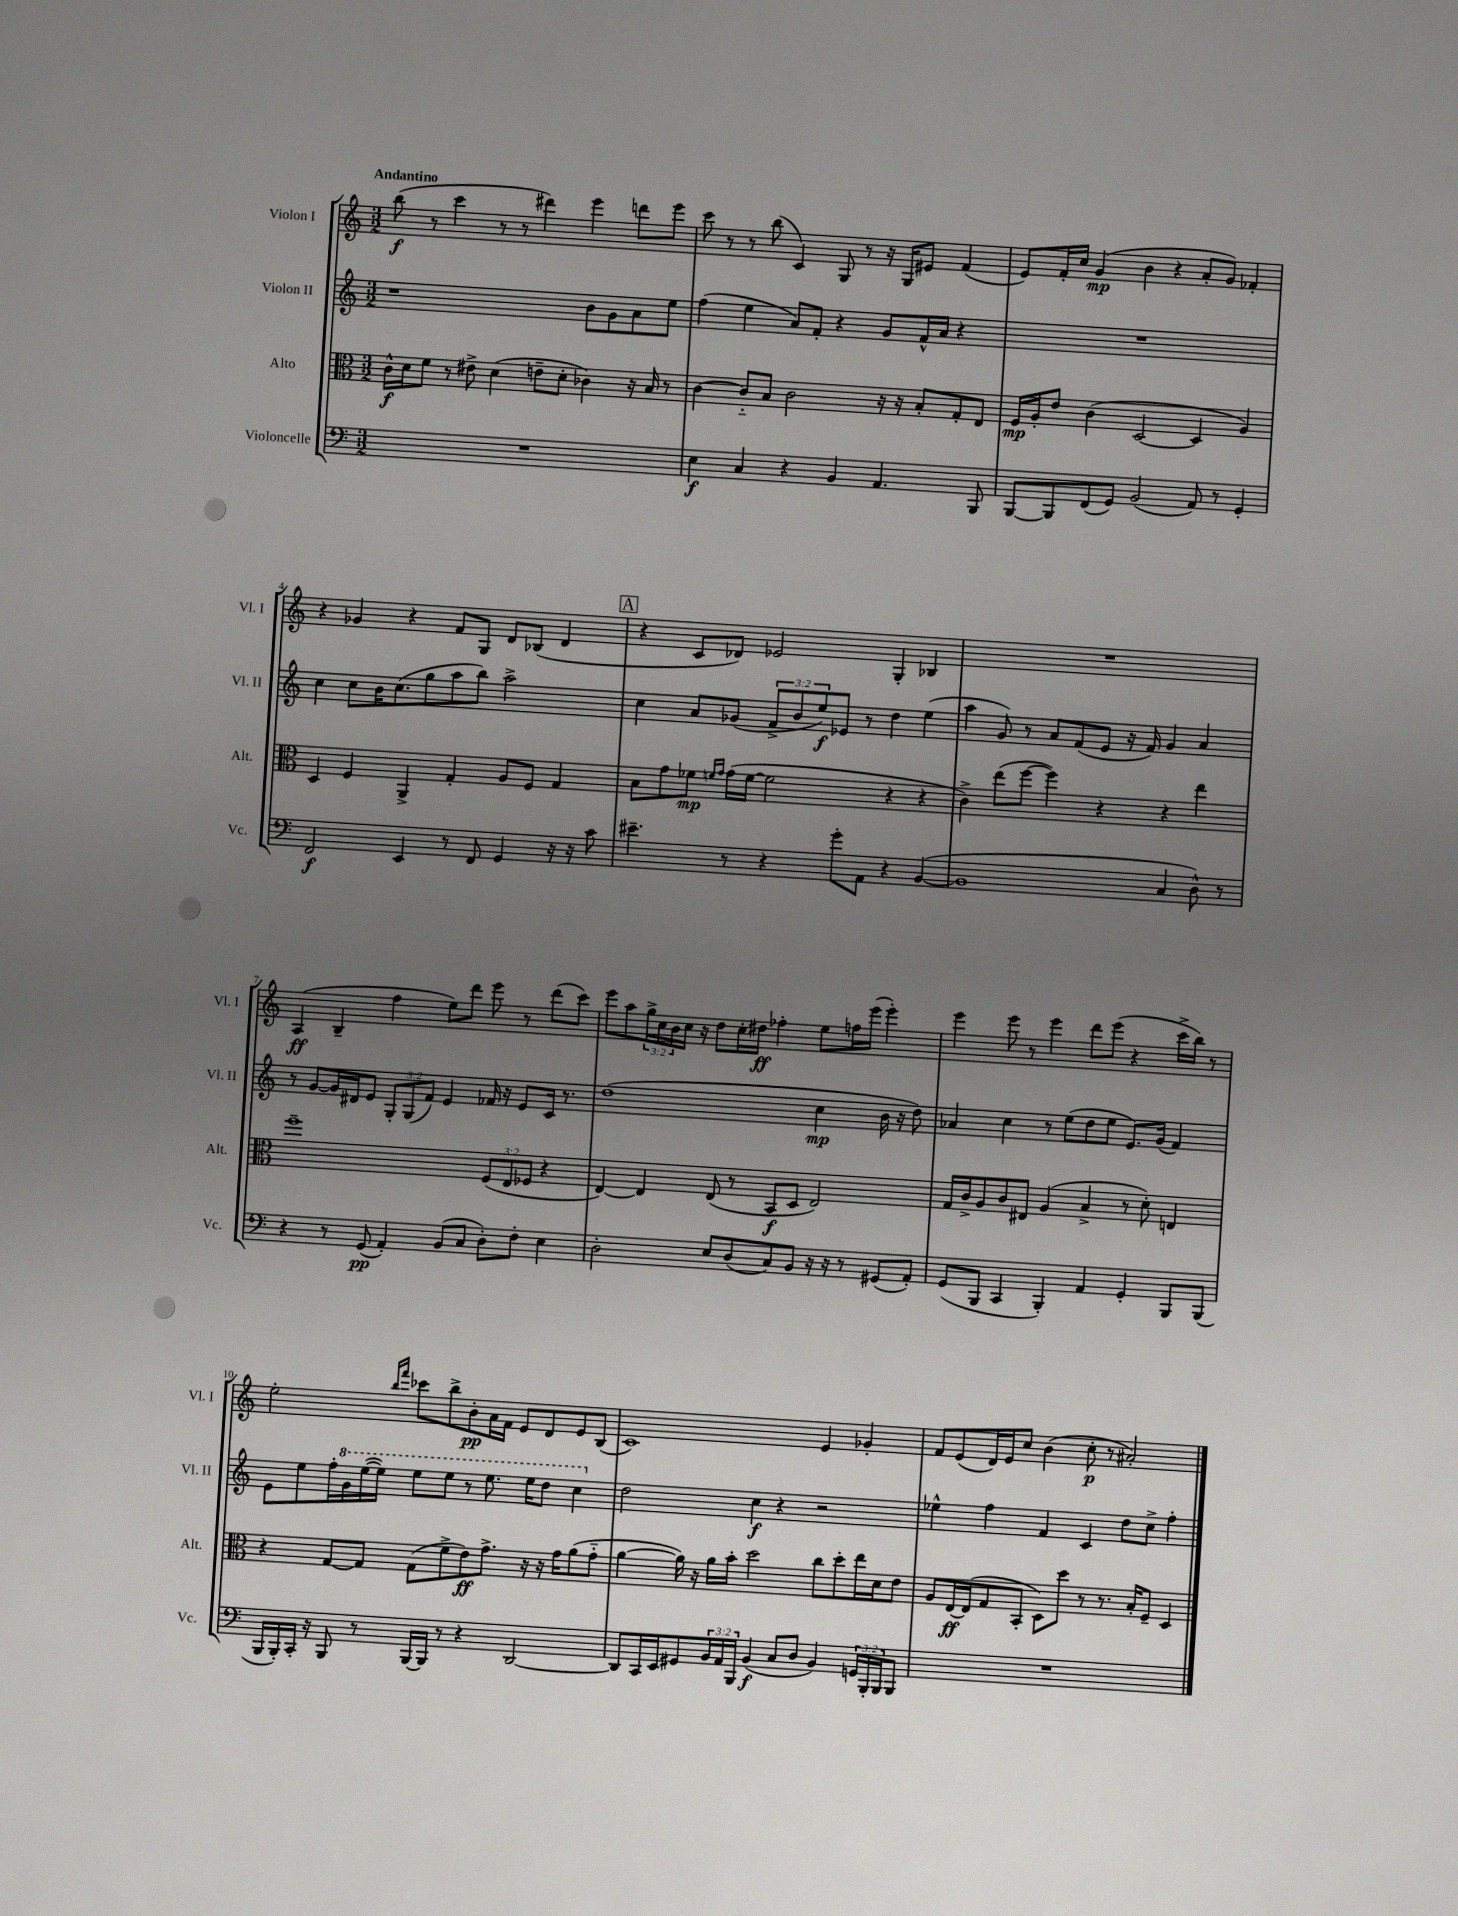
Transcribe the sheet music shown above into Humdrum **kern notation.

**kern	**dynam	**kern	**dynam	**kern	**dynam	**kern	**dynam
*part4	*part4	*part3	*part3	*part2	*part2	*part1	*part1
*staff4	*staff4	*staff3	*staff3	*staff2	*staff2	*staff1	*staff1
*I"Violoncelle	*	*I"Alto	*	*I"Violon II	*	*I"Violon I	*
*I'Vc.	*	*I'Alt.	*	*I'Vl. II	*	*I'Vl. I	*
*clefF4	*	*clefC3	*	*clefG2	*	*clefG2	*
*k[]	*	*k[]	*	*k[]	*	*k[]	*
*M3/2	*	*M3/2	*	*M3/2	*	*M3/2	*
=1	=1	=1	=1	=1	=1	=1	=1
!	!	!	!	!	!	!LO:TX:a:B:t=Andantino	!
1.r	.	16c^^\LL	f	1r	.	(8bb\	f
.	.	16d\J	.	.	.	.	.
.	.	8f\J	.	.	.	8r	.
.	.	8r	.	.	.	4ccc\	.
.	.	8e#X^\	.	.	.	.	.
.	.	(4d\	.	.	.	8r	.
.	.	.	.	.	.	8r	.
.	.	8en~\L	.	.	.	4ddd#X\)	.
.	.	8d'\J	.	.	.	.	.
.	.	4c-X\)	.	8b\L	.	4eee\	.
.	.	.	.	8g\	.	.	.
.	.	16r	.	8a\	.	8dddn\L	.
.	.	16B/	.	.	.	.	.
.	.	8r	.	8ee\J	.	8eee\J	.
=2	=2	=2	=2	=2	=2	=2	=2
4E\	f	[4c\	.	(4ff\	.	8ccc\	.
.	.	.	.	.	.	8r	.
4C/	.	8c/L]	.	4ee\	.	8r	.
.	.	8B/J	.	.	.	(8bb\	.
4r	.	2c\	.	8a/L)	.	4c/)	.
.	.	.	.	8f'/J	.	.	.
4BB/	.	.	.	4r	.	8G/	.
.	.	.	.	.	.	8r	.
4.AA/	.	16r	.	8g/L	.	16r	.
.	.	16r	.	.	.	16G/KL	.
.	.	8B'/L	.	16f^^/L	.	8e#X/J	.
.	.	.	.	16a/JJ	.	.	.
.	.	8G'/	.	4r	.	(4f/	.
8BBB/	.	8E/J	.	.	.	.	.
=3	=3	=3	=3	=3	=3	=3	=3
[8BBB/L	.	16F/LL	mp	1.r	.	8e/L)	.
.	.	16A'/J	.	.	.	.	.
8BBB/]	.	8e/J	.	.	.	16f'/L	.
.	.	.	.	.	.	16cc/JJ	.
(8FF/	.	(4c\	.	.	.	(4g/	mp
8GG/J)	.	.	.	.	.	.	.
(2BB/	.	[2D/	.	.	.	4b\	.
.	.	.	.	.	.	4r	.
8AA/)	.	4D/]	.	.	.	8a'/L	.
8r	.	.	.	.	.	8g/J)	.
4GG'/	.	4A/)	.	.	.	4f-X'/	.
!!LO:LB:g=z
=4	=4	=4	=4	=4	=4	=4	=4
2FF/	f	4D/	.	4cc\	.	4r	.
.	.	4F/	.	8cc\L	.	4g-X/	.
.	.	.	.	16b\K	.	.	.
.	.	.	.	(8.cc\	.	.	.
4EE/	.	4AA^/	.	.	.	4r	.
.	.	.	.	8gg\	.	.	.
8r	.	4G'/	.	8aa\	.	8f/L	.
8FF/	.	.	.	8bb\J)	.	8G/J	.
4GG/	.	8A/L	.	2aa^\	.	8d/L	.
.	.	8F/J	.	.	.	(8B-X/J	.
16r	.	4G/	.	.	.	4d/	.
16r	.	.	.	.	.	.	.
8c\	.	.	.	.	.	.	.
!!LO:REH:place=s1:t=A
=5	=5	=5	=5	=5	=5	=5	=5
4.e#X~\	.	8B\L	.	4cc\	.	4r	.
.	.	8g\	.	.	.	.	.
.	.	8f-X\J	mp	8a/L	.	8c/L	.
.	.	16qqfn/LL	.	.	.	.	.
.	.	16qqg/JJ	.	.	.	.	.
8r	.	(16g\LL	.	(8g-X/J	.	8d-X/J)	.
.	.	[16f\JJ	.	.	.	.	.
4r	.	2f\]	.	12f^/L	.	2e-X/	.
.	.	.	.	12b/	.	.	.
.	.	.	.	12ee/)	f	.	.
8g'\L	.	.	.	8e-X/J	.	.	.
8AA\J	.	.	.	8r	.	.	.
4r	.	4r	.	4dd\	.	4G'/	.
([4BB/	.	4r	.	(4ee\	.	4B-X/	.
=6	=6	=6	=6	=6	=6	=6	=6
1BB]	.	4c^\)	.	4aa\	.	1.r	.
.	.	(8ee\L	.	8g/)	.	.	.
.	.	[8ff\J	.	8r	.	.	.
.	.	4ff\])	.	8a/L	.	.	.
.	.	.	.	(8f/	.	.	.
.	.	4r	.	8e/J	.	.	.
.	.	.	.	16r	.	.	.
.	.	.	.	16f/)	.	.	.
4C/	.	4r	.	4g/	.	.	.
8D^^\)	.	4ee\	.	4a/	.	.	.
8r	.	.	.	.	.	.	.
!!LO:LB:g=z
=7	=7	=7	=7	=7	=7	=7	=7
4r	.	1ff~	.	8r	.	(4A/	ff
.	.	.	.	[8g/L	.	.	.
8r	.	.	.	16g/L]	.	4B~/	.
.	.	.	.	16d#X/J	.	.	.
(8GG/	pp	.	.	8e/J	.	.	.
4AA'/)	.	.	.	12G'/L	.	4ff\	.
.	.	.	.	(12G/	.	.	.
.	.	.	.	12f/J)	.	.	.
(8BB/L	.	.	.	4e/	.	8ee\L)	.
8C/J	.	.	.	.	.	8ddd\J	.
8D'\L)	.	(12F/L	.	16f-X/	.	8eee\	.
.	.	.	.	16r	.	.	.
.	.	12E/	.	.	.	.	.
8F'\J	.	.	.	8e/L	.	8r	.
.	.	12F-X/J	.	.	.	.	.
4E\	.	4r	.	16c/Jk	.	(8ddd\L	.
.	.	.	.	8.r	.	.	.
.	.	.	.	.	.	8ccc\J)	.
=8	=8	=8	=8	=8	=8	=8	=8
2D'\	.	[4E/)	.	(1dd	.	8eee\L	.
.	.	.	.	.	.	8aa\	.
.	.	4E/]	.	.	.	24gg^\L	.
.	.	.	.	.	.	24cc\	.
.	.	.	.	.	.	24b\	.
.	.	.	.	.	.	16cc\JJ	.
.	.	.	.	.	.	16r	.
8E/L	.	(8E/	.	.	.	8dd\L	.
(8D/	.	8r	.	.	.	16cc'\L	.
.	.	.	.	.	.	16dd#X\JJ	ff
8C/)	.	8BB/L	f	.	.	4ff-X'\	.
8BB/J	.	8D/J	.	.	.	.	.
16r	.	2E/)	.	4cc\	mp	8ee\L	.
16r	.	.	.	.	.	.	.
8r	.	.	.	.	.	16ffn\L	.
.	.	.	.	.	.	(16eee\JJ	.
(8GG#X/L	.	.	.	16b\	.	4eee'\)	.
.	.	.	.	16r	.	.	.
8AA'/J)	.	.	.	8dd\)	.	.	.
=9	=9	=9	=9	=9	=9	=9	=9
(8GG/L	.	16G/LL	.	4a-X/	.	4eee\	.
.	.	16c^/J	.	.	.	.	.
8BBB/J	.	8A/	.	.	.	.	.
4CC/	.	8c/	.	4cc\	.	8eee\	.
.	.	8E#X/J	.	.	.	8r	.
4BBB'/)	.	(4A/	.	8r	.	4eee\	.
.	.	.	.	(8ee\L	.	.	.
4AA/	.	4B^/	.	8dd\	.	8ddd\L	.
.	.	.	.	8ee\J	.	(8eee\J	.
4GG'/	.	8r	.	8.e/L)	.	4r	.
.	.	8d'\)	.	.	.	.	.
.	.	.	.	(16g/Jk	.	.	.
8BBB/L	.	4En/	.	4f/)	.	16ccc^\LL	.
.	.	.	.	.	.	16bb\JJ)	.
(8BBB/J	.	.	.	.	.	8r	.
!!LO:LB:g=z
=10	=10	=10	=10	=10	=10	=10	=10
16BBB/LL	.	4r	.	8e\L	.	2ee'\	.
16BBB'/)	.	.	.	.	.	.	.
16CC'/JJ	.	.	.	8ee\	.	.	.
16r	.	.	.	.	.	.	.
8BBB/	.	[8G/L	.	16ff'\L	.	.	.
*	*	*	*	*8va	*	*	*
.	.	.	.	16gg\	.	.	.
8r	.	8G/J]	.	([16eee\	.	.	.
.	.	.	.	16eee\JJ])	.	.	.
.	.	.	.	.	.	16qqbb/LL	.
.	.	.	.	.	.	16qqfff/JJ	.
[16BBB/LL	.	(8G\L	.	8eee\L	.	8ccc-X\L	.
16BBB/JJ]	.	.	.	.	.	.	.
8r	.	8f^\	.	8eee\J	.	8bb^\	.
4r	.	8e\)	ff	8r	.	8b'\	pp
.	.	8.g^\J	.	8.eee\	.	16a\L	.
.	.	.	.	.	.	16f\JJ	.
[2DD/	.	.	.	.	.	8e/L	.
.	.	16r	.	16eee\KL	.	.	.
.	.	16r	.	8ddd\J	.	8d/	.
.	.	16g\KL	.	.	.	.	.
.	.	(8a\	.	4ccc\	.	8e/	.
.	.	8g\J	.	.	.	(8B/J	.
=11	=11	=11	=11	=11	=11	=11	=11
*	*	*	*	*X8va	*	*	*
8DD/L]	.	[4a\	.	2dd\	.	1c)	.
16CC/L	.	.	.	.	.	.	.
16EE/J	.	.	.	.	.	.	.
8GG#X/	.	16a\])	.	.	.	.	.
.	.	16r	.	.	.	.	.
24BB/L	.	16a\LL	.	.	.	.	.
24AA/	.	.	.	.	.	.	.
.	.	16b'\JJ	.	.	.	.	.
24BBB/JJ	.	.	.	.	.	.	.
(4BB/	f	2dd\	.	4cc\	f	.	.
8C/L	.	.	.	4r	.	.	.
8D/J	.	.	.	.	.	.	.
4BB/)	.	8cc\L	.	2r	.	4e/	.
.	.	8dd'\	.	.	.	.	.
24GGn/LL	.	16ee\L	.	.	.	4g-X'/	.
24BBB'/	.	.	.	.	.	.	.
.	.	16d\J	.	.	.	.	.
24BBB/J	.	.	.	.	.	.	.
8BBB/J	.	8e\J	.	.	.	.	.
=12	=12	=12	=12	=12	=12	=12	=12
1.r	.	8A/L	.	4ee-X^^\	.	8f/L	.
.	.	[16E/L	ff	.	.	(8e/	.
.	.	(16E/J]	.	.	.	.	.
.	.	8G/	.	4ff\	.	16d/L)	.
.	.	.	.	.	.	16e/J	.
.	.	8BB'/J	.	.	.	8cc/J	.
.	.	8D\L)	.	4f/	.	(4b\	.
.	.	8dd\J	.	.	.	.	.
.	.	8r	.	4c/	.	8cc'\	p
.	.	8.r	.	.	.	8r	.
.	.	.	.	8dd\L	.	2a#X'/)	.
.	.	16B'/KL	.	.	.	.	.
.	.	8F~/J	.	8cc^\J	.	.	.
.	.	4D/	.	4ff'\	.	.	.
==	==	==	==	==	==	==	==
*-	*-	*-	*-	*-	*-	*-	*-
